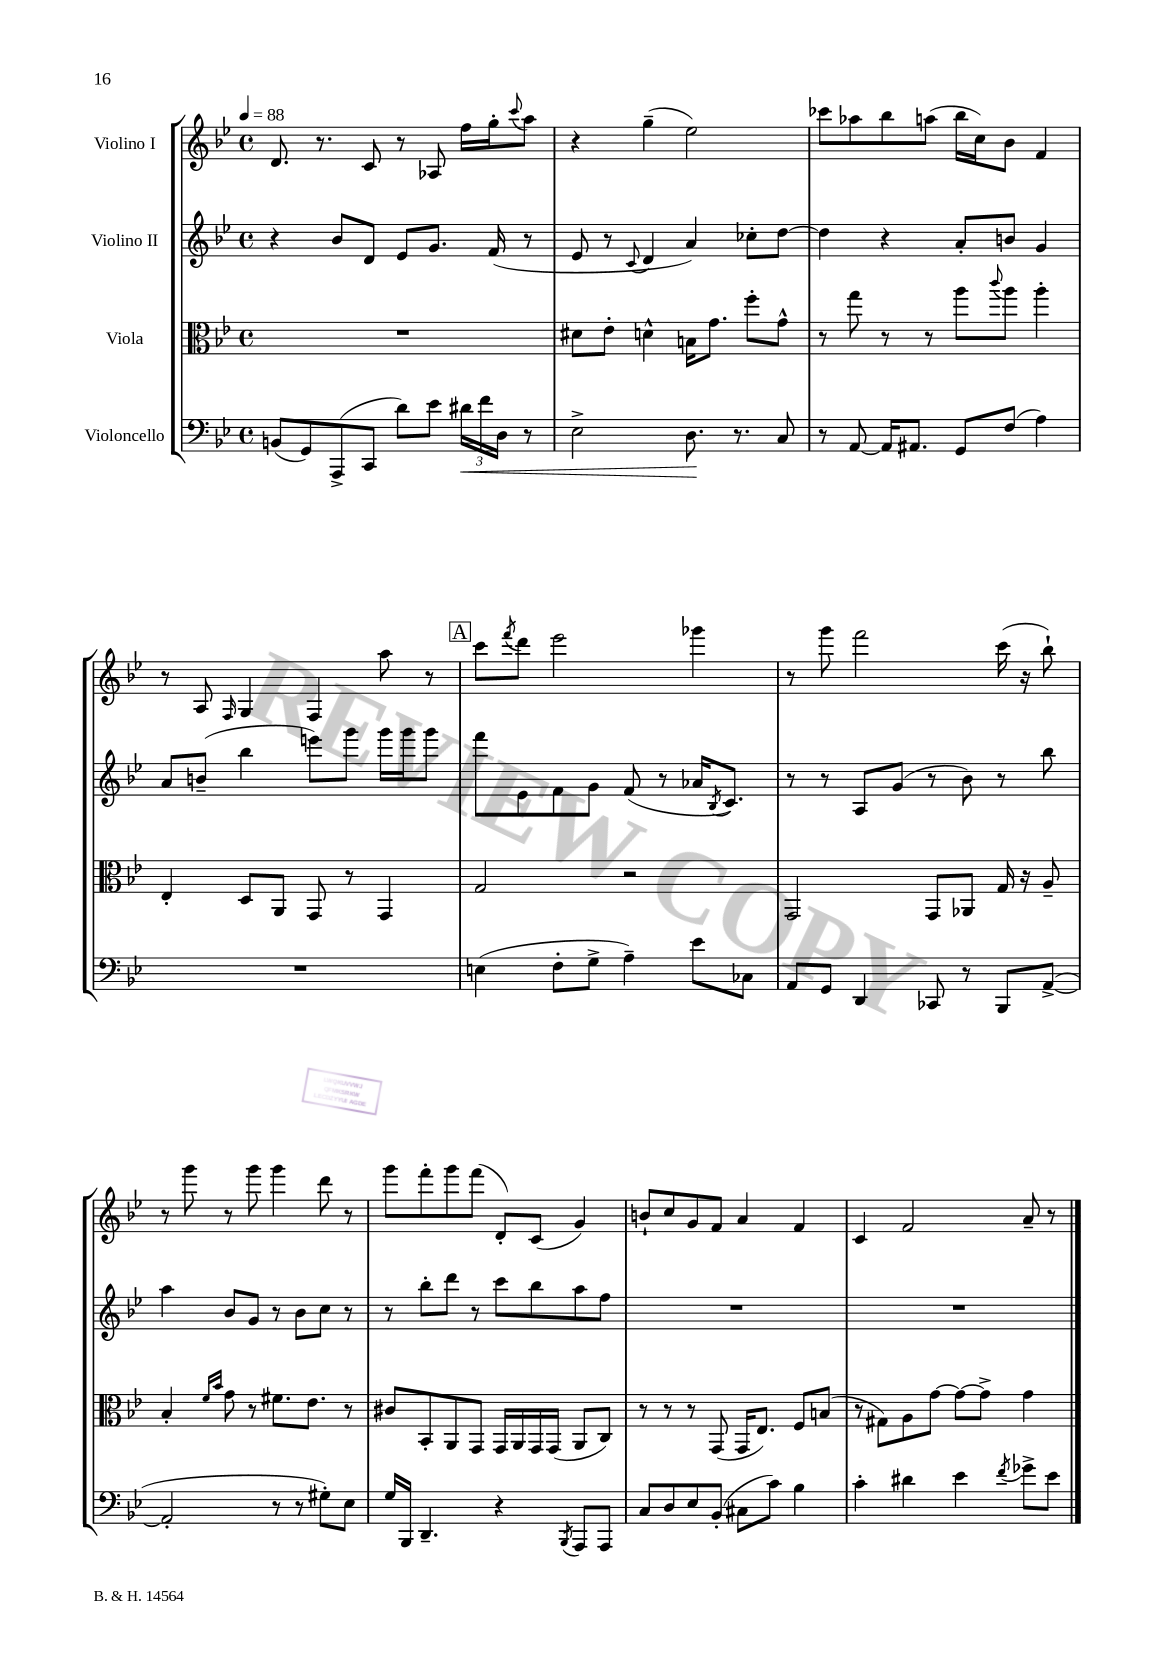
<<
\new StaffGroup <<
\new Staff = "s0" \with { instrumentName = "Violino I" } {
    \clef treble \key bes \major \defaultTimeSignature \time 4/4 \tempo 4 = 88
    d'8. r8. c'8 r8 aes8 f''16 g''16-. \appoggiatura { c'''8 } a''8 |
    r4 g''4--( ees''2) |
    ces'''8 aes''8 bes''8 a''8( bes''16 c''16) bes'8 f'4 |
    r8 a8 \grace { f16 } g4 f4 a''8 r8 |
    \mark \markup { \box "A" } c'''8 \acciaccatura { f'''8 } d'''8 ees'''2 ges'''4 |
    r8 g'''8 f'''2 c'''16( r16 bes''8-!) |
    r8 g'''8 r8 g'''8 g'''4 d'''8 r8 |
    g'''8 f'''8-. g'''8 f'''8( d'8-.) c'8( g'4) |
    b'8-! c''8 g'8 f'8 a'4 f'4 |
    c'4 f'2 a'8-- r8 \bar "|." |
}
\new Staff = "s1" \with { instrumentName = "Violino II" } {
    \clef treble \key bes \major \defaultTimeSignature \time 4/4
    r4 bes'8 d'8 ees'8 g'8. f'16( r8 |
    ees'8 r8 \appoggiatura { c'8 } d'4 a'4) ces''8-. d''8~ |
    d''4 r4 a'8-. b'8 g'4 |
    a'8 b'8--( bes''4 e'''8) g'''8 g'''16 g'''16 g'''8 |
    \mark \markup { \box "A" } f'''8 ees'8 f'8 g'8 f'8( r8 aes'16 \acciaccatura { bes8 } c'8.) |
    r8 r8 a8 g'8( r8 bes'8) r8 bes''8 |
    a''4 bes'8 g'8 r8 bes'8 c''8 r8 |
    r8 bes''8-. d'''8 r8 c'''8 bes''8 a''8 f''8 |
    R1 |
    R1 \bar "|." |
}
\new Staff = "s2" \with { instrumentName = "Viola" } {
    \clef alto \key bes \major \defaultTimeSignature \time 4/4
    R1 |
    dis'8 ees'8-. d'4-^ b16 g'8. f''8-. g'8-^ |
    r8 g''8 r8 r8 a''8 \appoggiatura { c'''8 } a''8 a''4-. |
    ees4-. d8 a,8 g,8 r8 g,4 |
    \mark \markup { \box "A" } g2 r2 |
    g,2 g,8 aes,8 g16 r16 a8-- |
    bes4-. \grace { f'16 bes'16 } g'8 r8 fis'8. ees'8. r8 |
    cis'8 bes,8-. a,8 g,8 g,16 a,16 g,16 g,16( a,8 c8) |
    r8 r8 r8 g,8( g,16 ees8.) f8 b8( |
    r8 gis8) a8 g'8~ g'8~ g'8-> g'4 \bar "|." |
}
\new Staff = "s3" \with { instrumentName = "Violoncello" } {
    \clef bass \key bes \major \defaultTimeSignature \time 4/4
    b,8( g,8) a,,8->( c,8 d'8) ees'8 \tuplet 3/2 { dis'16\< f'16 d16 } r8 |
    ees2-> d8.\! r8. c8 |
    r8 a,8~ a,16 ais,8. g,8 f8( a4) |
    R1 |
    \mark \markup { \box "A" } e4( f8-. g8-> a4--) ees'8 ces8 |
    a,8 g,8 d,4 ces,8 r8 bes,,8 a,8~->( |
    a,2-. r8 r8 gis8-.) ees8 |
    g16 bes,,16 d,4.-- r4 \acciaccatura { bes,,8 } a,,8 a,,8 |
    c8 d8 ees8 bes,8-.( cis8 c'8) bes4 |
    c'4-. dis'4 ees'4 \acciaccatura { f'8 } ges'8-> ees'8 \bar "|." |
}
>>
>>
\layout { \context { \Score \remove "Bar_number_engraver" } }
